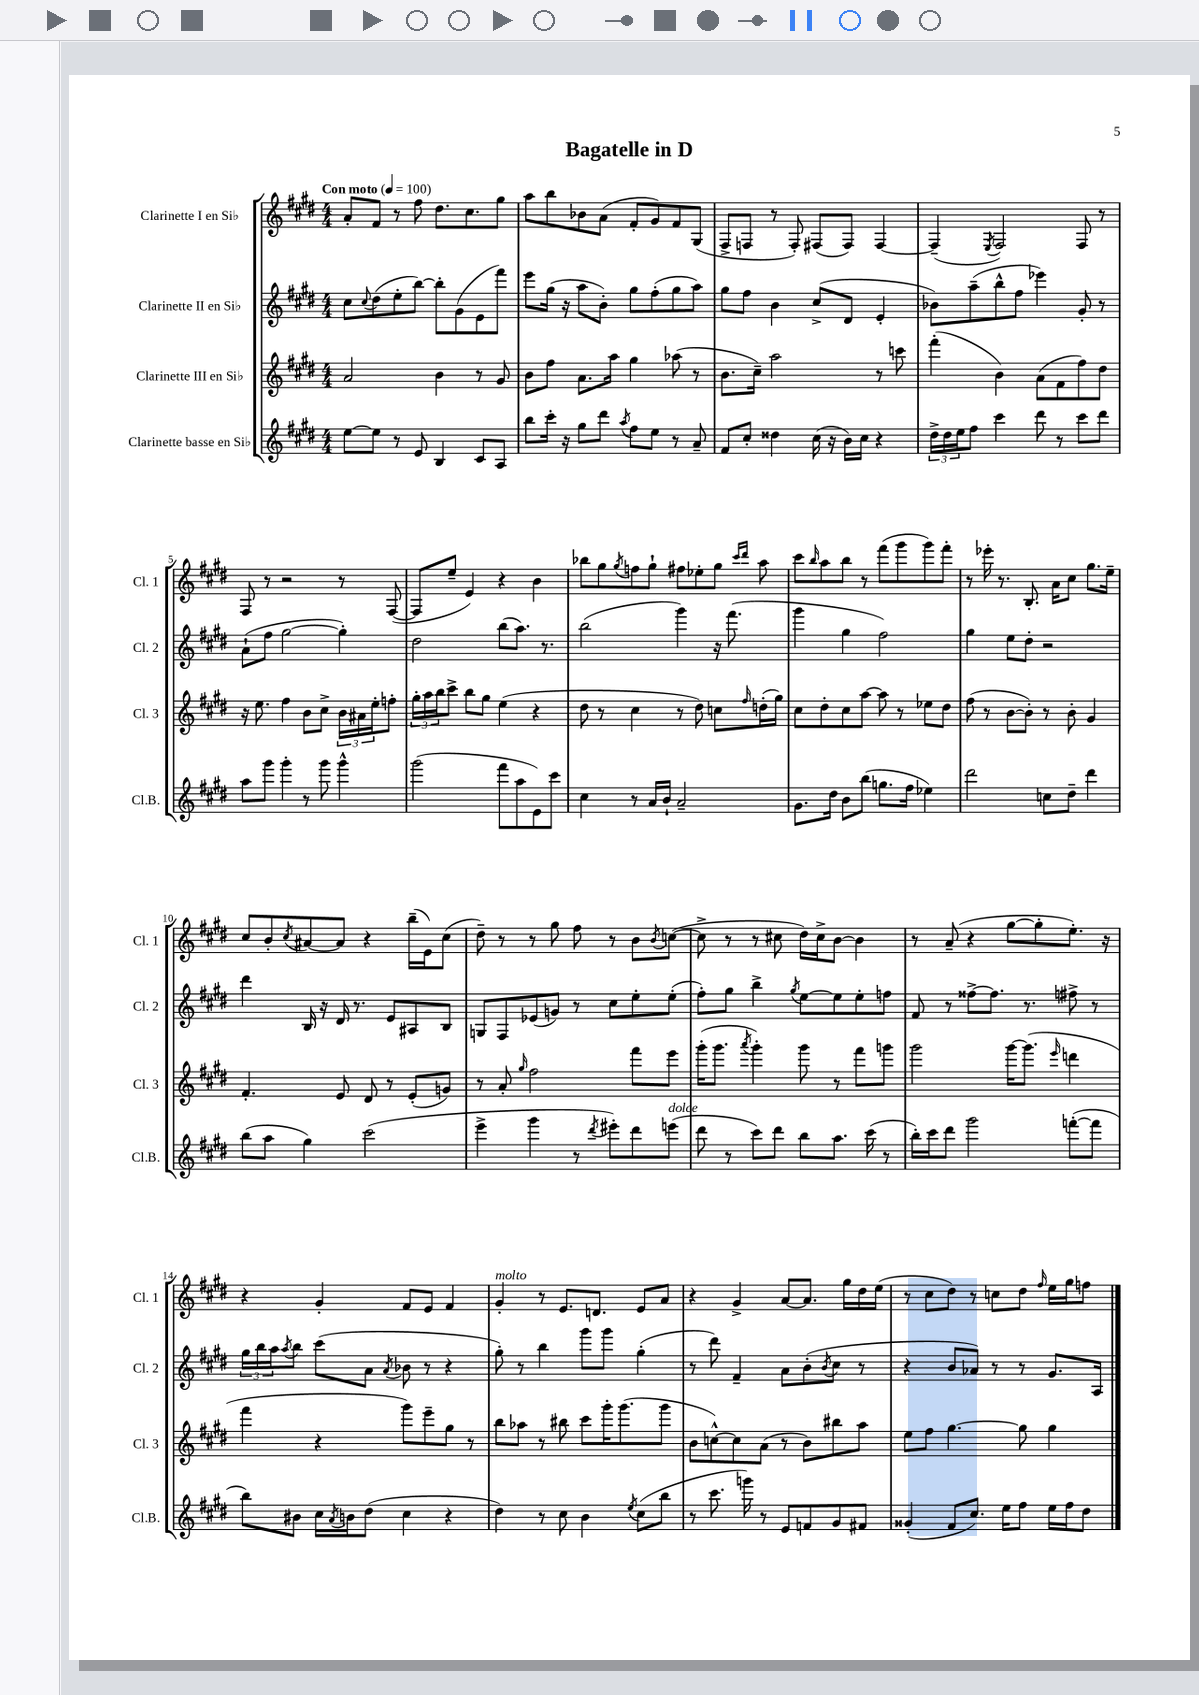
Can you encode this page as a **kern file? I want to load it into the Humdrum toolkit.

**kern	**kern	**kern	**kern
*staff4	*staff3	*staff2	*staff1
*clefG2	*clefG2	*clefG2	*clefG2
*k[f#c#g#d#]	*k[f#c#g#d#]	*k[f#c#g#d#]	*k[f#c#g#d#]
*M4/4	*M4/4	*M4/4	*M4/4
*MM100	*MM100	*MM100	*MM100
[8ee	2a	8cc#	8a'
.	.	8qqcc#	.
8ee]	.	(8dd#	8f#
8r	.	8ee'	8r
8e	.	[8bb)	8ff#
4B	4b	8bb']	8.dd#
.	.	(8g#	.
.	.	.	8.cc#
8c#	8r	8e	.
8A	8g#	8fff#)	8gg#
=	=	=	=
8bb	8b	8eee	8aa
16ccc#'	8ff#	(16gg#	8bb
16r	.	16r	.
8gg#	8.a	8aa	8b-
8ddd#	.	8b')	(8a
.	16aa	.	.
8qaa	.	.	.
8ff#	4gg#	8gg#	8f#'
8ee	.	(8ff#'	8g#)
8r	(8aa-	8gg#	8f#
8a~	8r	8aa)	(8G#
=	=	=	=
8f#	8.b	8gg#	8F#^
8cc#'	.	8ff#	8F
.	16cc#~)	.	.
4dd##	2aa	4b	8r
.	.	.	8F')
(16cc#	.	(8cc#^	(8F#
16r	.	.	.
16b)	.	8d#	8F#)
16cc#	.	.	.
4r	8r	4e'	[4F#
.	8ccc	.	.
=	=	=	=
24dd#^	(4fff#'	8b-)	(4F#~]
24dd#	.	.	.
24ee	.	.	.
8ff#	.	(8aa~	.
.	.	.	8qE
4ccc#	4b)	8bb^^	2F#)
.	.	8ff#	.
8ddd#	(8a	4eee-)	.
8r	8f#	.	.
8ccc#	8ff#)	8g#'	8F#
8ddd#	8dd#	8r	8r
=	=	=	=
8aa	16r	(8a`	8F#
.	8.ee	.	.
8ggg#	.	8ff#	8r
4ggg#'	4ff#	[2gg#	2r
8r	8b	.	.
8ggg#	8cc#^	.	.
4ggg#^^	24b	4gg#'])	8r
.	24a#	.	.
.	24ee'	.	.
.	8ff'	.	([8F#
=	=	=	=
(2ggg#	24gg#'	2dd#	8F#]
.	24aa	.	.
.	24bb	.	.
.	8ccc#^	.	8ee~
.	8bb	.	4e)
.	8gg#	.	.
8fff#	(4ee	(8bb	4r
8aa	.	8.aa)	.
8e)	4r	.	4b
.	.	8.r	.
8ccc#	.	.	.
=	=	=	=
4cc#	8dd#	(2bb	8bb-
.	8r	.	8gg#
.	.	.	8qgg#
8r	4cc#	.	8ff
16a	.	.	8gg#`
16b`	.	.	.
2a~	8r	4ggg#)	8ff#
.	8dd#)	.	8ee-'
.	8cc	16r	8gg#
.	.	(8.fff#	.
.	.	.	16qqccc#
.	16qqff#	.	16qqddd#
.	(16dd'	.	8aa
.	16gg#)	.	.
=	=	=	=
8.g#	8cc#	4ggg#	8ccc#
.	.	.	16qqbb
.	8dd#'	.	8aa
16dd#	.	.	.
8b	8cc#	4gg#	8bb
(8bb	[8aa	.	8r
8.gg	8aa]	2ff#)	(8fff#
.	8r	.	8ggg#
16ff#	.	.	.
4ee-)	8ee-	.	8ggg#)
.	8dd#	.	8fff#'
=	=	=	=
2ddd#	(8ff#	4gg#	8r
.	8r	.	16eee-'
.	.	.	8.r
.	[8b	8ee	.
.	8b'])	8dd#'	8.B'
8cc	8r	2r	.
.	.	.	16a
8dd#~	8b'	.	8cc#
4ddd#	4g#	.	8.gg#
.	.	.	16ee~
=	=	=	=
(8bb	4.f#'	4ddd#	8cc#
8aa	.	.	8b'
.	.	.	8qcc#
4gg#)	.	16B	[8a#
.	.	16r	.
.	8e	16d#	8a#]
.	.	8.r	.
(2ccc#	8d#	.	4r
.	8r	8e	.
.	(8e'	8A#	(16bb~
.	.	.	16e)
.	8g)	8B	(8cc#
=	=	=	=
4eee^	8r	8G	8dd#~)
.	8a'	8F#	8r
.	16qqgg#	.	.
4ggg#	2ff#	(8e-	8r
.	.	8g)	8gg#
8r	.	8r	8ff#
8qddd#	.	.	.
8eee#')	.	8cc#	8r
8ddd#	8fff#	8ee'	8b
.	.	.	8qb
(8eee	8eee	(8ee'	([8cc
=	=	=	=
8ddd#	(16ggg#'	8ff#')	8cc^]
.	8.ggg#	.	.
8r	.	8gg#	8r
.	8qaaa	.	.
8ccc#)	4ggg#')	4bb^	8r
8ddd#	.	.	8cc#
.	.	8qgg#	.
8bb	8ggg#	[8ee	16dd#)
.	.	.	16cc#^
8.aa	8r	8ee]	[8b
.	8fff#	8ee'	4b]
(16ccc#	.	.	.
8r	8ggg	8ff	.
=	=	=	=
16bb')	2ggg#	8f#	8r
16ccc#	.	.	.
8ddd#	.	8r	(8a~
2ggg#	.	[8ff##^	4r
.	.	8.ff##]	.
.	[16ggg#	.	[8gg#
.	(8.ggg#]	8.r	.
.	.	.	8gg#']
.	16qqeee	.	.
([8fff'	4ddd	8ff#^	8.ee')
8fff]	.	8r	.
.	.	.	16r
=	=	=	=
8bb)	4fff#	24gg#	4r
.	.	24bb	.
.	.	24aa	.
.	.	8qaa	.
8b#	.	8bb	.
16cc#	4r	(8ccc#	4g#'
8qa	.	.	.
16b	.	.	.
(8dd#	.	8a	.
.	.	8qa	.
4cc#	8ggg#)	8b-	8f#
.	8eee~	8r	8e
4r	8gg#	4r	4f#
.	8r	.	.
=	=	=	=
4dd#)	8bb	8gg#')	4g#'
.	8aa-	8r	.
8r	8r	4bb	8r
8cc#	8bb#	.	8.e
4b	8ccc#	8ggg#	.
.	.	.	8.d
.	16ggg#'	8ggg#	.
.	(8.ggg#	.	.
8qee	.	.	.
(8cc#	.	(4gg#'	8e
8bb	8ggg#	.	8a
=	=	=	=
8r	8b	8r	4r
8.ccc#	[8cc^^)	8ddd#)	.
.	8cc]	4f#~	4g#^
16ggg)	.	.	.
8r	(8a	.	.
8e	8r	8a	[8a
8f	8b)	(8b'	8.a]
.	.	8qb	.
8g#	8bb#	8cc#	.
.	.	.	16gg#
8f#	8aa	8r	16dd#
.	.	.	(16ee
=	=	=	=
(4g##'	8ee	4r	8r
.	8ff#	.	8cc#
8f#	[4.gg#	8b	8dd#)
8.cc#)	.	8a-)	8r
.	.	8r	8cc
16ee	.	.	.
8ff#	8gg#]	8r	8dd#
.	.	.	16qqff#
16ee	4gg#	8.g#	16ee
16ff#	.	.	16gg#
8dd#	.	.	8ff
.	.	16A	.
==	==	==	==
*-	*-	*-	*-
